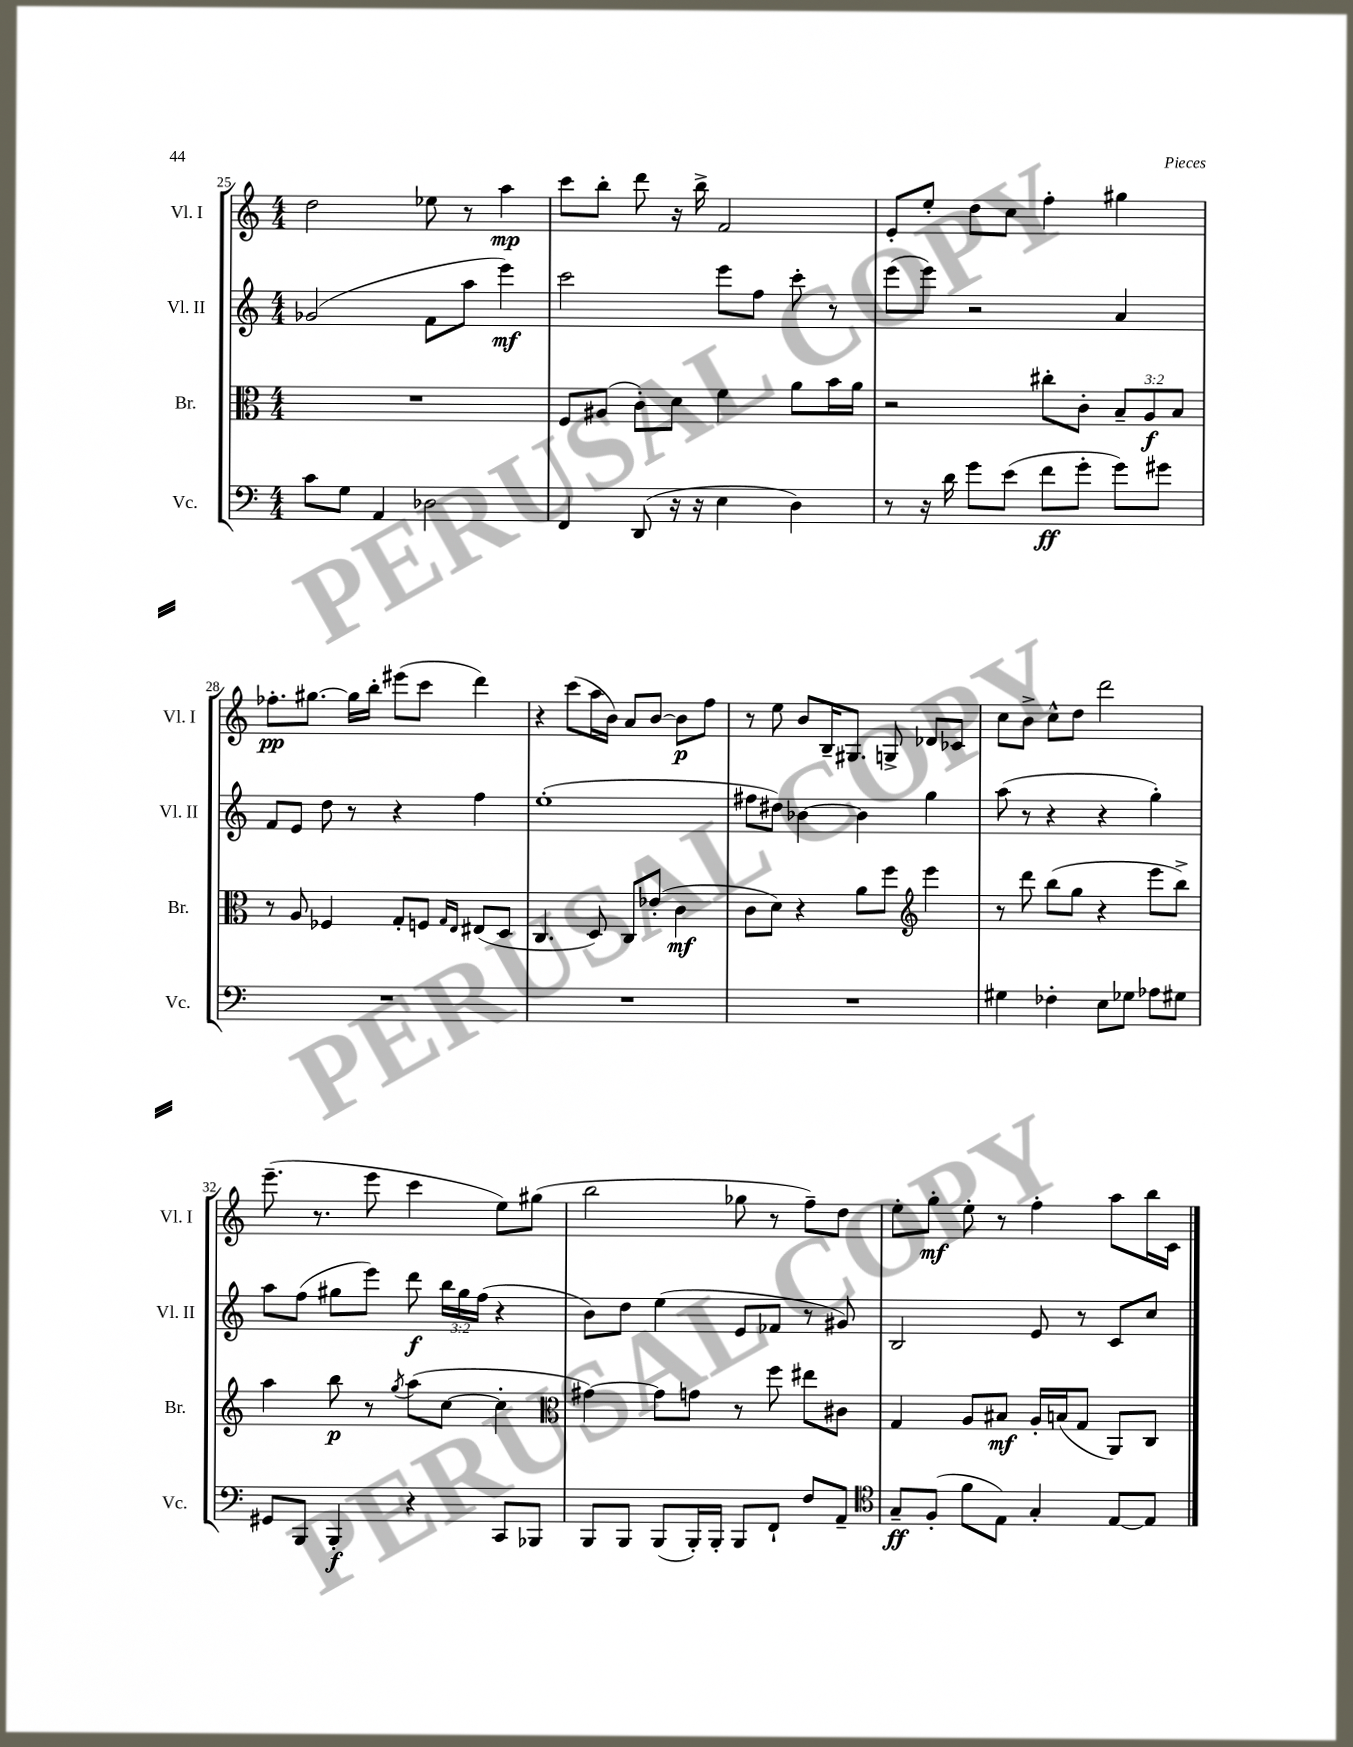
<<
\new StaffGroup <<
\new Staff = "s0" \with { instrumentName = "Vl. I" shortInstrumentName = "Vl. I" } {
    \clef treble \key c \major \numericTimeSignature \time 4/4
    \autoBeamOff d''2 ees''8 r8 a''4\mp |
    c'''8[ b''8]-. d'''8 r16 b''16-> f'2 |
    e'8[-. e''8]-. d''8[ c''8] f''4-. gis''4 |
    fes''8.[-.\pp gis''8.]~ gis''16[ b''16]-. eis'''8[( c'''8] d'''4) |
    r4 c'''8[( a''16 b'16]) a'8[ b'8]~ b'8[\p f''8] |
    r8 e''8 b'8[ b16-- gis8.] g8-> des'8[ ces'8] |
    c''8[ b'8]-> c''8[-^ d''8] d'''2 |
    e'''8.--( r8. e'''8 c'''4 e''8[) gis''8]( |
    b''2 ges''8 r8 f''8[--) d''8] |
    e''8[-. g''8]-.\mf e''8-. r8 f''4-. a''8[ b''16 c'16] \bar "|." |
}
\new Staff = "s1" \with { instrumentName = "Vl. II" shortInstrumentName = "Vl. II" } {
    \clef treble \key c \major \numericTimeSignature \time 4/4 \override Staff.TupletNumber.text = #tuplet-number::calc-fraction-text
    \autoBeamOff ges'2( f'8[ a''8] e'''4\mf) |
    c'''2 e'''8[ f''8] c'''8-. r8 |
    e'''8[( e'''8]) r2 a'4 |
    f'8[ e'8] d''8 r8 r4 f''4 |
    e''1-.( |
    fis''8[ dis''8]) bes'4~ bes'4 g''4 |
    a''8( r8 r4 r4 g''4-.) |
    a''8[ f''8]( gis''8[ e'''8]) d'''8\f \tuplet 3/2 { b''16[ gis''16 f''16]( } r4 |
    b'8[) d''8] e''4( e'8[ fes'8] r8 gis'8) |
    b2 e'8 r8 c'8[ c''8] \bar "|." |
}
\new Staff = "s2" \with { instrumentName = "Br." shortInstrumentName = "Br." } {
    \clef alto \key c \major \numericTimeSignature \time 4/4 \override Staff.TupletNumber.text = #tuplet-number::calc-fraction-text
    \autoBeamOff R1 |
    f8[ ais8]( c'8[-.) d'8] f'4 a'8[ b'16 a'16] |
    r2 cis''8[-. c'8]-. \tuplet 3/2 { b8[-- a8\f b8] } |
    r8 a8 fes4 g8[-. f8] \grace { g16[ e16] } eis8[( d8] |
    c4. d8) c8[ ees'8]-.( c'4\mf |
    c'8[ d'8]) r4 a'8[ f''8] \clef treble e'''4 |
    r8 d'''8 b''8[( g''8] r4 e'''8[ b''8]->) |
    a''4 b''8\p r8 \acciaccatura { g''8 } a''8[( c''8]~ c''4-. |
    \clef alto gis'4~) gis'8[ g'8] r8 f''8 eis''8[ cis'8] |
    g4 a8[ bis8]\mf a16[-. b16( g8] a,8[) c8] \bar "|." |
}
\new Staff = "s3" \with { instrumentName = "Vc." shortInstrumentName = "Vc." } {
    \clef bass \key c \major \numericTimeSignature \time 4/4
    \autoBeamOff c'8[ g8] a,4 des2 |
    f,4 d,8( r16 r16 e4 d4) |
    r8 r16 d'16 g'8[ e'8]( f'8[\ff g'8]-. g'8[) gis'8] |
    R1 |
    R1 |
    R1 |
    gis4 fes4-. e8[ ges8] aes8[ gis8] |
    gis,8[ b,,8] b,,4-.\f r4 c,8[ bes,,8] |
    b,,8[ b,,8] b,,8[( b,,16-.) b,,16]-. b,,8[ f,8]-! f8[ a,8]-- |
    \clef tenor g8[--\ff f8]-.( f'8[ e8]) g4-. e8[~ e8] \bar "|." |
}
>>
>>
\layout { \context { \Score currentBarNumber = #25 } }
